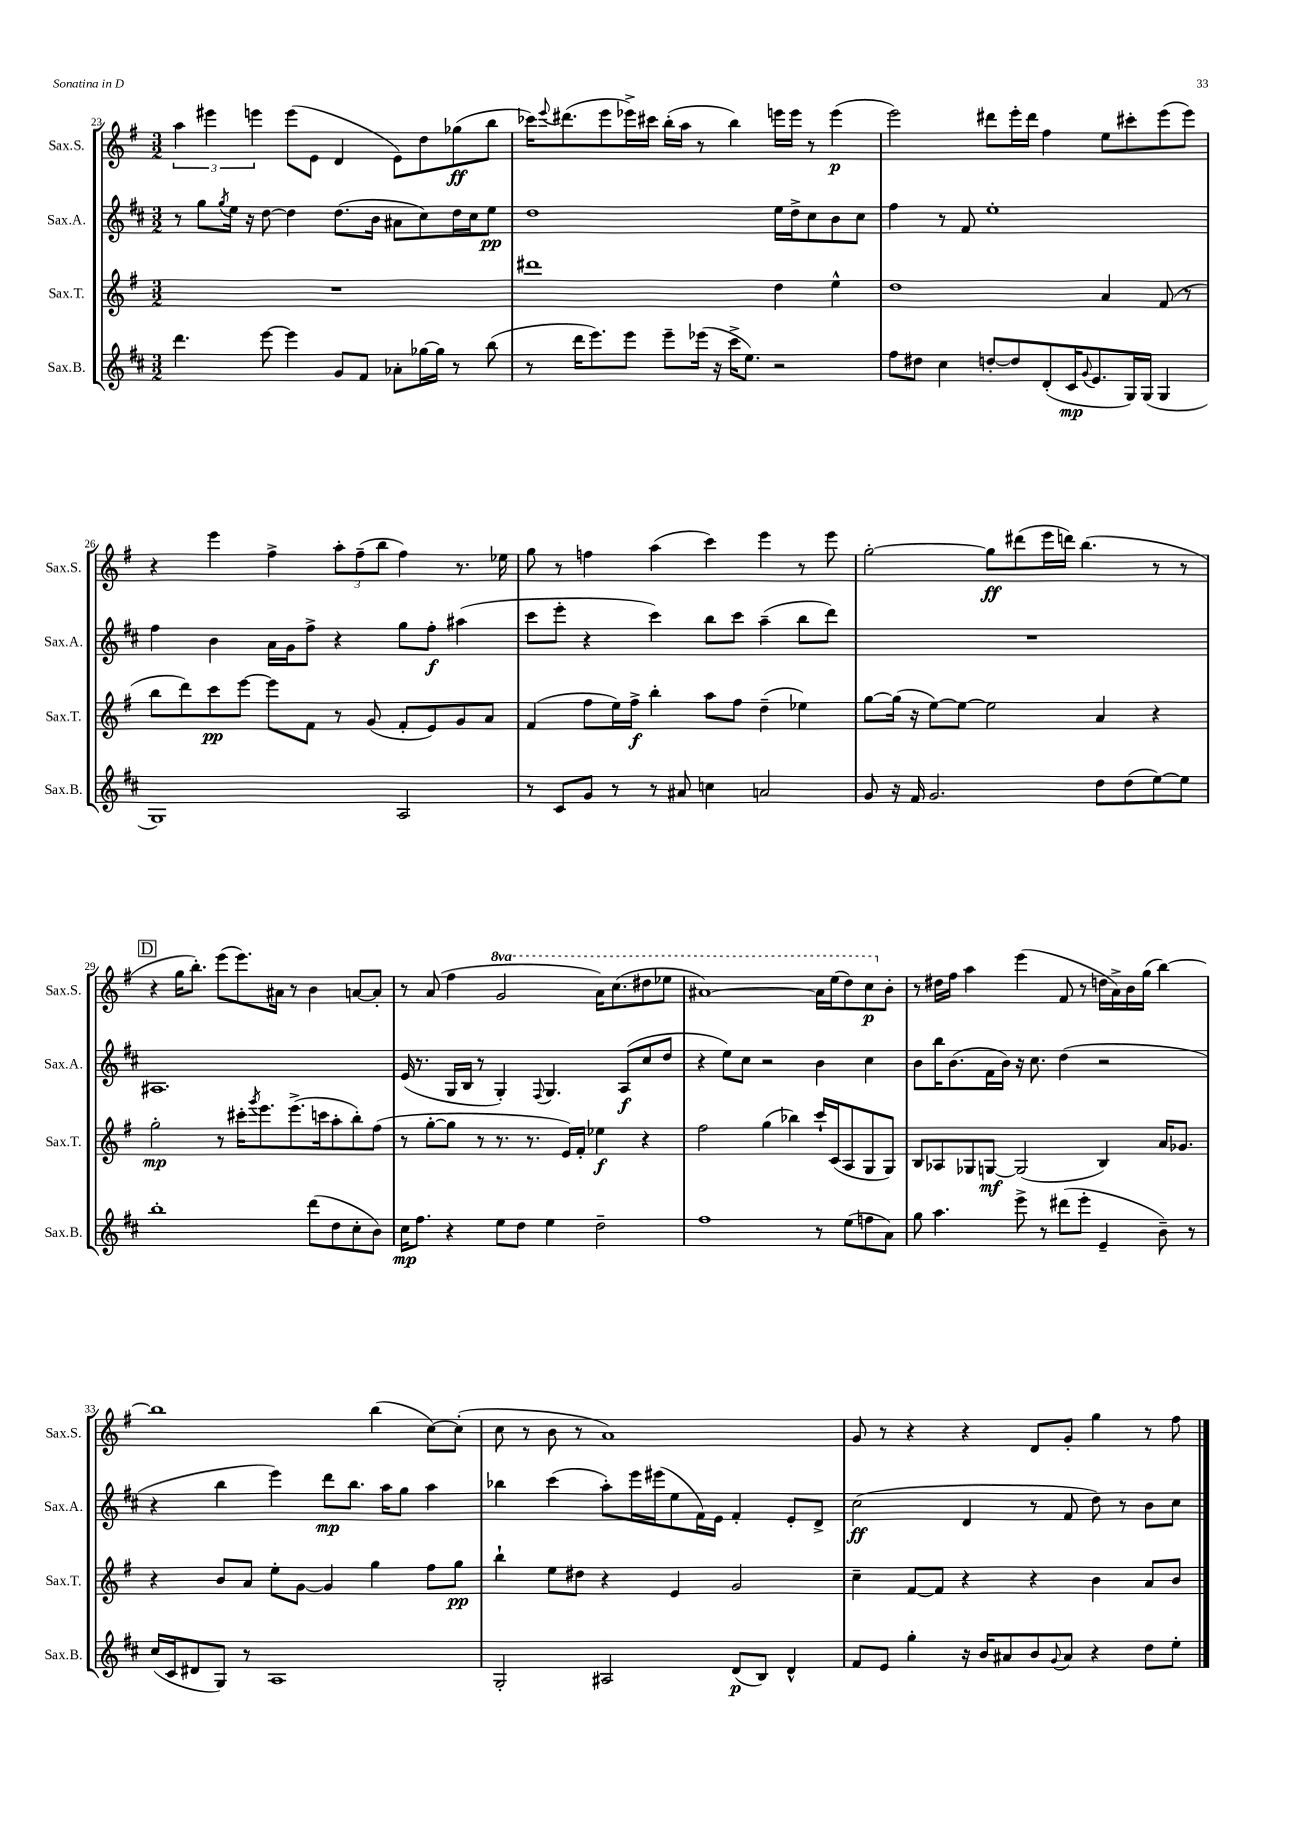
<<
\new StaffGroup <<
\new Staff = "s0" \with { instrumentName = "Sax.S." shortInstrumentName = "Sax.S." } {
    \clef treble \key g \major \numericTimeSignature \time 3/2 \set Staff.ottavationMarkups = #ottavation-simple-ordinals
    \tuplet 3/2 { a''4 eis'''4 e'''4 } e'''8( e'8 d'4 e'8) d''8 ges''8\ff( b''8 |
    ces'''16) \appoggiatura { e'''8 } dis'''8.( e'''8 ees'''16->) cis'''16 b''16-.( a''16 r8 b''4) e'''16 e'''16 r8 e'''4\p( |
    e'''2) dis'''8 e'''16-. dis'''16 fis''4 e''8 cis'''8-. e'''8( e'''8) |
    r4 e'''4 fis''4-> \tuplet 3/2 { a''8-. fis''8--( b''8 } fis''4) r8. ees''16 |
    g''8 r8 f''4 a''4( c'''4) e'''4 r8 e'''8 |
    g''2~-. g''8\ff dis'''8( e'''16 d'''16) b''4.( r8 r8 |
    \mark \markup { \box "D" } r4 g''16 b''8.-.) e'''8( e'''8.) ais'16 r8 b'4 a'8~ a'8-. |
    r8 a'8( fis''4 \ottava #1 g''2 a''16) c'''8.( dis'''8 ees'''8 |
    ais''1~) ais''16 e'''16( d'''8) c'''8\p \ottava #0 b'8-. |
    r8 dis''16 fis''16 a''4 e'''4( fis'8 r8 d''16 a'16->) b'16 g''16( b''4~) |
    b''1 b''4( c''8~) c''8-.( |
    c''8 r8 b'8 r8 a'1) |
    g'8 r8 r4 r4 d'8 g'8-. g''4 r8 fis''8 \bar "|." |
}
\new Staff = "s1" \with { instrumentName = "Sax.A." shortInstrumentName = "Sax.A." } {
    \clef treble \key d \major \numericTimeSignature \time 3/2
    r8 g''8 \acciaccatura { g''8 } e''16 r16 d''8~ d''4 d''8.( b'16 ais'8 cis''8) d''16 cis''16 e''8\pp |
    d''1 e''16 d''16-> cis''8 b'8 cis''8 |
    fis''4 r8 fis'8 e''1-. |
    fis''4 b'4 a'16 g'16 fis''8-> r4 g''8 fis''8-.\f ais''4( |
    cis'''8 e'''8-. r4 cis'''4) b''8 cis'''8 a''4--( b''8 d'''8) |
    R1. |
    \mark \markup { \box "D" } ais1. |
    e'16( r8. g16 b16 r8 g4-.) \appoggiatura { fis8 } g4. a8\f( cis''8 d''8 |
    r4 e''8) cis''8 r2 b'4 cis''4 |
    b'8 b''16 b'8.( fis'16 b'16) r16 cis''8. d''4( r2 |
    r4 b''4 e'''4) d'''8\mp b''8. a''16 g''8 a''4 |
    bes''4 cis'''4( a''8-.) e'''16 eis'''16( e''8 fis'16) e'16 fis'4-. e'8-. d'8-> |
    cis''2\ff( d'4 r8 fis'8 d''8) r8 b'8 cis''8 \bar "|." |
}
\new Staff = "s2" \with { instrumentName = "Sax.T." shortInstrumentName = "Sax.T." } {
    \clef treble \key g \major \numericTimeSignature \time 3/2
    R1. |
    dis'''1 d''4 e''4-^ |
    d''1 a'4 fis'8( r8 |
    b''8 d'''8) c'''8\pp e'''8~ e'''8 fis'8 r8 g'8( fis'8-. e'8) g'8 a'8 |
    fis'4( fis''8 e''16) fis''16->\f b''4-. a''8 fis''8 d''4--( ees''4) |
    g''8~ g''16( r16 e''8~) e''8~ e''2 a'4 r4 |
    \mark \markup { \box "D" } g''2-.\mp r8 cis'''16-. \acciaccatura { g'''8 } e'''8. e'''8.->( c'''16 a''8-. b''8-.) fis''8( |
    r8 g''8~-. g''8 r8 r8. r8. e'16) fis'16-. ees''4\f r4 |
    fis''2 g''4( bes''4) c'''16-! c'16( a8 g8 g8) |
    b8 aes8 ges8 g8~\mf g2( b4) a'16 ges'8. |
    r4 b'8 a'8 e''8-. g'8~ g'4 g''4 fis''8 g''8\pp |
    b''4-! e''8 dis''8 r4 e'4 g'2 |
    c''4-- fis'8~ fis'8 r4 r4 b'4 a'8 b'8 \bar "|." |
}
\new Staff = "s3" \with { instrumentName = "Sax.B." shortInstrumentName = "Sax.B." } {
    \clef treble \key d \major \numericTimeSignature \time 3/2
    d'''4. e'''8~ e'''4 g'8 fis'8 aes'8-. ges''16~ ges''16 r8 b''8( |
    r8 d'''16 e'''8.) e'''8 e'''8-- ees'''16( r16 cis'''16-> e''8.) r2 |
    fis''8 dis''8 cis''4 d''8~-. d''8 d'8-.( cis'16\mp \appoggiatura { g'8 } e'8. g16) g16( g4 |
    g1) a2 |
    r8 cis'8 g'8 r8 r8 ais'8 c''4 a'2 |
    g'8 r16 fis'16 g'2. d''8 d''8( e''8~) e''8 |
    \mark \markup { \box "D" } b''1-. d'''8( d''8 cis''8-. b'8) |
    cis''16\mp fis''8. r4 e''8 d''8 e''4 d''2-- |
    fis''1 r8 e''8( f''8 a'8) |
    g''8 a''4. e'''8-> r8 dis'''8( e'''8-. e'4-- b'8--) r8 |
    cis''16( cis'16 dis'8 g8) r8 a1 |
    g2-. ais2 d'8\p( b8) d'4-^ |
    fis'8 e'8 g''4-. r16 b'16 ais'8 b'8 \appoggiatura { g'8 } ais'8 r4 d''8 e''8-. \bar "|." |
}
>>
>>
\layout { \context { \Score currentBarNumber = #23 } }
